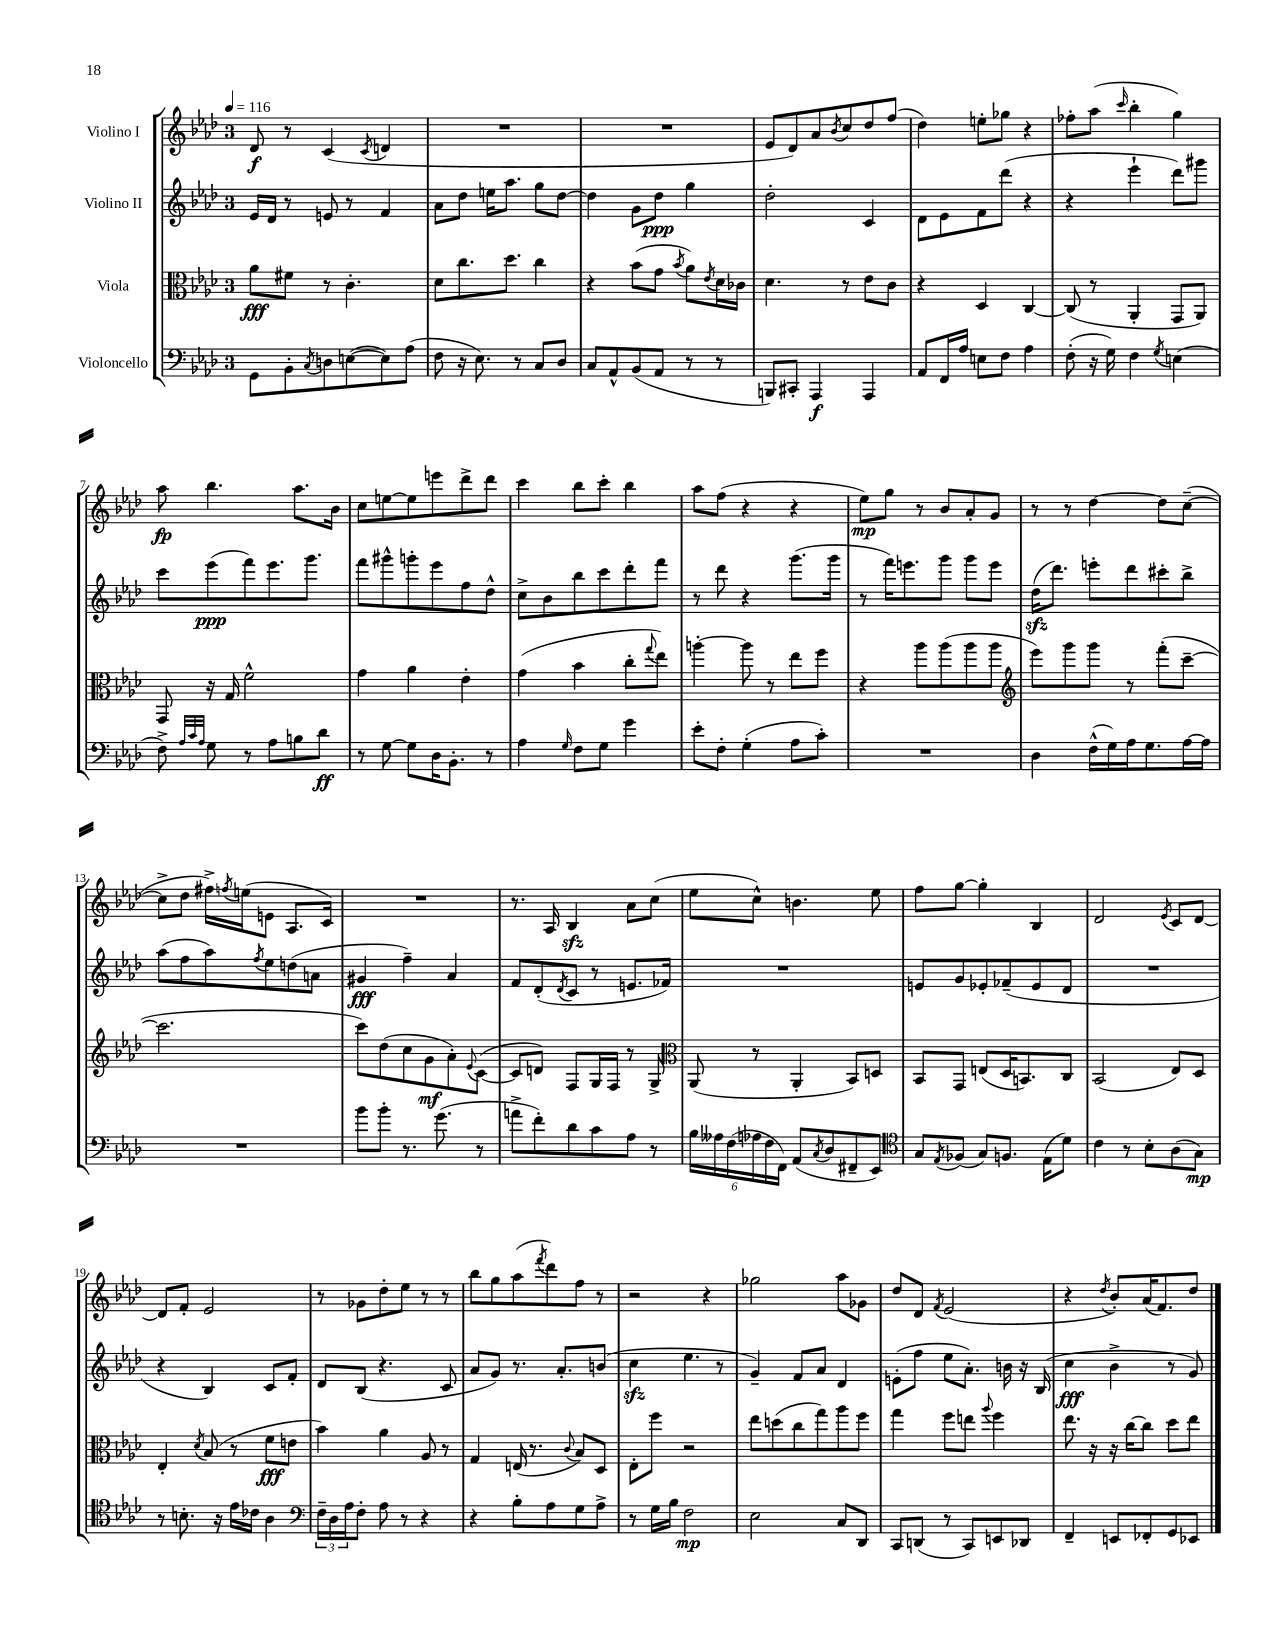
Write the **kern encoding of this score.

**kern	**dynam	**kern	**dynam	**kern	**dynam	**kern	**dynam
*part4	*part4	*part3	*part3	*part2	*part2	*part1	*part1
*staff4	*staff4	*staff3	*staff3	*staff2	*staff2	*staff1	*staff1
*I"Violoncello	*	*I"Viola	*	*I"Violino II	*	*I"Violino I	*
*clefF4	*	*clefC3	*	*clefG2	*	*clefG2	*
*k[b-e-a-d-]	*	*k[b-e-a-d-]	*	*k[b-e-a-d-]	*	*k[b-e-a-d-]	*
*M3/4	*	*M3/4	*	*M3/4	*	*M3/4	*
*MM116	*	*MM116	*	*MM116	*	*MM116	*
=1	=1	=1	=1	=1	=1	=1	=1
8GG\L	.	8a-\L	fff	16e-/LL	.	8d-/	f
.	.	.	.	16d-/JJ	.	.	.
8BB-'\	.	8f#X\J	.	8r	.	8r	.
8qC/	.	.	.	.	.	.	.
8Dn\	.	8r	.	8en/	.	(4c/	.
([8En\	.	4.c'\	.	8r	.	.	.
.	.	.	.	.	.	8qc/	.
8E\])	.	.	.	4f/	.	4dn/	.
(8A-\J	.	.	.	.	.	.	.
=2	=2	=2	=2	=2	=2	=2	=2
8F\	.	8d-\L	.	8a-\L	.	2.r	.
16r	.	8.cc\	.	8dd-\J	.	.	.
8.E-\)	.	.	.	.	.	.	.
.	.	.	.	16een\KL	.	.	.
.	.	8.dd-\J	.	8.aa-\J	.	.	.
8r	.	.	.	.	.	.	.
8C/L	.	4cc\	.	8gg\L	.	.	.
8D-/J	.	.	.	[8dd-\J	.	.	.
=3	=3	=3	=3	=3	=3	=3	=3
8C/L	.	4r	.	4dd-\]	.	2.r	.
8AA-^^/	.	.	.	.	.	.	.
(8BB-/	.	(8b-\L	.	8g\L	.	.	.
8AA-/J	.	8g\J	.	8dd-\J	ppp	.	.
.	.	8qb-/	.	.	.	.	.
8r	.	8a-\L)	.	4gg\	.	.	.
.	.	8qe-/	.	.	.	.	.
8r	.	16d-\L	.	.	.	.	.
.	.	16c-X\JJ	.	.	.	.	.
=4	=4	=4	=4	=4	=4	=4	=4
8BBBn/L)	.	4.d-\	.	2dd-'\	.	8e-/L	.
8CC#X'/J	.	.	.	.	.	8d-/)	.
4AAA-/	f	.	.	.	.	8a-/	.
.	.	.	.	.	.	8qb-/	.
.	.	8r	.	.	.	8cc/	.
4AAA-/	.	8e-\L	.	4c/	.	8dd-/	.
.	.	8c\J	.	.	.	(8ff/J	.
=5	=5	=5	=5	=5	=5	=5	=5
8AA-/L	.	4r	.	8d-\L	.	4dd-\)	.
16FF/L	.	.	.	8e-\	.	.	.
16A-/JJ	.	.	.	.	.	.	.
8En\L	.	4D-/	.	8f\	.	8een'\L	.
8F\J	.	.	.	(8ddd-\J	.	8gg-X\J	.
4A-\	.	[4C/	.	4r	.	4r	.
=6	=6	=6	=6	=6	=6	=6	=6
(8F'\	.	(8C/]	.	4r	.	8ff-X'\L	.
16r	.	8r	.	.	.	(8aa-\J	.
16G\)	.	.	.	.	.	.	.
.	.	.	.	.	.	16qqccc/	.
4F\	.	4AA-'/	.	4eee-`\	.	4bb-'\	.
8qG/	.	.	.	.	.	.	.
(4En\	.	8GG/L	.	8ddd-\L)	.	4gg\)	.
.	.	8AA-/J)	.	8ggg#X\J	.	.	.
!!LO:LB:g=z
=7	=7	=7	=7	=7	=7	=7	=7
8F^\)	.	8GG/	.	8ccc\L	.	8aa-\	fp
32qqA-/LLL	.	.	.	.	.	.	.
32qqc/	.	.	.	.	.	.	.
32qqA-/JJJ	.	.	.	.	.	.	.
8G\	.	16r	.	(8eee-\	ppp	4.bb-\	.
.	.	16G/	.	.	.	.	.
8r	.	2f^^\	.	8fff\)	.	.	.
8A-\L	.	.	.	8.eee-\	.	.	.
8Bn\	.	.	.	.	.	8.aa-\L	.
.	.	.	.	8.ggg\J	.	.	.
8d-\J	ff	.	.	.	.	.	.
.	.	.	.	.	.	16b-\Jk	.
=8	=8	=8	=8	=8	=8	=8	=8
8r	.	4g\	.	8fff\L	.	8cc\L	.
[8G\	.	.	.	8ggg#X^^\	.	[8een\	.
8G\L]	.	4a-\	.	8gggn'\	.	8ee\]	.
16D-\K	.	.	.	8eee-\	.	8eeen\	.
8.BB-'\J	.	.	.	.	.	.	.
.	.	4e-'\	.	8ff\	.	8ddd-^\	.
8r	.	.	.	8dd-^^\J	.	8ddd-\J	.
=9	=9	=9	=9	=9	=9	=9	=9
4A-\	.	(4g\	.	8cc^\L	.	4ccc\	.
.	.	.	.	8b-\	.	.	.
16qqG/	.	.	.	.	.	.	.
8F\L	.	4b-\	.	8bb-\	.	8bb-\L	.
8G\J	.	.	.	8ccc\	.	8ccc'\J	.
4g\	.	8cc'\L	.	8ddd-'\	.	4bb-\	.
.	.	8qqgg/	.	.	.	.	.
.	.	8ee-\J)	.	8fff\J	.	.	.
=10	=10	=10	=10	=10	=10	=10	=10
8e-'\L	.	[4aan'\	.	8r	.	8aa-\L	.
8F'\J	.	.	.	8ddd-\	.	(8ff\J	.
(4G'\	.	8aa\]	.	4r	.	4r	.
.	.	8r	.	.	.	.	.
8A-\L	.	8ee-\L	.	(8.ggg\L	.	4r	.
8c'\J)	.	8ff\J	.	.	.	.	.
.	.	.	.	16ggg\Jk	.	.	.
=11	=11	=11	=11	=11	=11	=11	=11
2.r	.	4r	.	8r	.	8ee-\L)	mp
.	.	.	.	16fff\KL)	.	8gg\J	.
.	.	.	.	8.eeen\	.	.	.
.	.	8aa-\L	.	.	.	8r	.
.	.	(8aa-\	.	8ggg\J	.	8b-/L	.
.	.	8aa-\	.	8ggg\L	.	8a-'/	.
.	.	8aa-\J	.	8eee\J	.	8g/J	.
=12	=12	=12	=12	=12	=12	=12	=12
*	*	*clefG2	*	*	*	*	*
4D-\	.	8eee-\L)	.	(16dd-zz\KL	.	8r	.
.	.	.	.	8.ddd-\J)	.	.	.
.	.	8ggg\	.	.	.	8r	.
(16F^^\LL	.	8ggg\J	.	8eeen'\L	.	[4dd-\	.
16G\)	.	.	.	.	.	.	.
16A-\J	.	8r	.	8ddd-\	.	.	.
8.G\	.	.	.	.	.	.	.
.	.	(8fff'\L	.	8ccc#X'\	.	8dd-\L]	.
[16A-\L	.	[8ccc~\J	.	8bb-^\J	.	([8cc~\J	.
16A-\JJ]	.	.	.	.	.	.	.
!!LO:LB:g=z
=13	=13	=13	=13	=13	=13	=13	=13
2.r	.	2.ccc\]	.	(8aa-\L	.	8cc^\L]	.
.	.	.	.	8ff\	.	8dd-\J	.
.	.	.	.	8aa-\)	.	16ff#X^\LL)	.
.	.	.	.	.	.	8qffn/	.
.	.	.	.	.	.	(16een\J	.
.	.	.	.	8qff/	.	.	.
.	.	.	.	8ee-\	.	8en\J	.
.	.	.	.	(8ddn\	.	8.A-/L	.
.	.	.	.	8an\J	.	.	.
.	.	.	.	.	.	16c/Jk)	.
=14	=14	=14	=14	=14	=14	=14	=14
8b-\L	.	8ccc\L)	.	4g#X/	fff	2.r	.
8b-'\J	.	(8dd-\	.	.	.	.	.
8.r	.	8cc\	.	4ff~\)	.	.	.
.	.	8g\	mf	.	.	.	.
(8.g\	.	.	.	.	.	.	.
.	.	8a-'\)	.	4a-/	.	.	.
.	.	8qqe-/	.	.	.	.	.
8r	.	([8c\J	.	.	.	.	.
=15	=15	=15	=15	=15	=15	=15	=15
8an^\L	.	8c/L]	.	8f/L	.	8.r	.
8f'\)	.	8dn/J)	.	(8d-'/	.	.	.
.	.	.	.	.	.	16A-/	.
.	.	.	.	8qd-/	.	.	.
8d-\	.	8F/L	.	8c/J	.	4B-zz/	.
8c\	.	16G/L	.	8r	.	.	.
.	.	16F/JJ	.	.	.	.	.
8A-\J	.	8r	.	8.en/L	.	8a-\L	.
8r	.	8G^/	.	.	.	(8cc\J	.
.	.	.	.	16f-X/Jk)	.	.	.
=16	=16	=16	=16	=16	=16	=16	=16
*	*	*clefC3	*	*	*	*	*
24B-\LL	.	(8AA-/	.	2.r	.	8ee-\L	.
24A--X\	.	.	.	.	.	.	.
(24F\	.	.	.	.	.	.	.
24A-X\	.	8r	.	.	.	8cc^^\J)	.
24F\	.	.	.	.	.	.	.
24FF\JJ)	.	.	.	.	.	.	.
(8AA-/L	.	4AA-'/	.	.	.	4.bn\	.
8qC/	.	.	.	.	.	.	.
8D-/	.	.	.	.	.	.	.
8FF#X~/	.	8BB-/L)	.	.	.	.	.
8EE-/J)	.	8Dn/J	.	.	.	8ee-\	.
=17	=17	=17	=17	=17	=17	=17	=17
*clefC4	*	*	*	*	*	*	*
8G/L	.	8BB-/L	.	8en/L	.	8ff\L	.
8qE-/	.	.	.	.	.	.	.
(8F-X/J	.	8GG/J	.	8g/	.	[8gg\J	.
8G/L)	.	(8En/L	.	8e-X'/	.	4gg'\]	.
8.Fn/J	.	16D-/K	.	(8f-X~/	.	.	.
.	.	8.BBn/)	.	.	.	.	.
.	.	.	.	8e-/	.	4B-/	.
(16E-\KL	.	.	.	.	.	.	.
8d-\J)	.	8C/J	.	8d-/J	.	.	.
=18	=18	=18	=18	=18	=18	=18	=18
4c\	.	(2BB-/	.	2.r	.	2d-/	.
8r	.	.	.	.	.	.	.
8B-'\L	.	.	.	.	.	.	.
.	.	.	.	.	.	8qe-/	.
(8A-\	.	8E-/L)	.	.	.	8c/L	.
8G\J)	mp	8D-/J	.	.	.	[8d-/J	.
!!LO:LB:g=z
=19	=19	=19	=19	=19	=19	=19	=19
8r	.	4E-'/	.	4r	.	8d-/L]	.
8.Bn'\	.	.	.	.	.	8f'/J	.
.	.	8qd-/	.	.	.	.	.
.	.	(8B-/	.	4B-/)	.	2e-/	.
16r	.	.	.	.	.	.	.
16e-\LL	.	8r	.	.	.	.	.
16c-X\JJ	.	.	.	.	.	.	.
4A-\	.	8f\L	fff	8c/L	.	.	.
.	.	8en\J	.	8f'/J	.	.	.
=20	=20	=20	=20	=20	=20	=20	=20
*clefF4	*	*	*	*	*	*	*
24F~\LL	.	4b-\)	.	8d-/L	.	8r	.
24D-\	.	.	.	.	.	.	.
24A-\J	.	.	.	.	.	.	.
8F'\J	.	.	.	(8B-/J	.	8g-X\L	.
8A-\	.	4a-\	.	4.r	.	8dd-'\	.
8r	.	.	.	.	.	8ee-\J	.
4r	.	8A-/	.	.	.	8r	.
.	.	8r	.	8c/	.	8r	.
=21	=21	=21	=21	=21	=21	=21	=21
4r	.	4G/	.	8a-/L	.	8bb-\L	.
.	.	.	.	8g/J)	.	8gg\	.
8B-'\L	.	(16En/	.	8.r	.	(8aa-\	.
.	.	8.r	.	.	.	.	.
.	.	.	.	.	.	8qfff/	.
8A-\	.	.	.	.	.	8ddd-\)	.
.	.	.	.	8.a-'/L	.	.	.
.	.	8qqc/	.	.	.	.	.
8G\	.	8B-/L)	.	.	.	8ff\J	.
8A-^\J	.	8D-/J	.	(8bn/J	.	8r	.
=22	=22	=22	=22	=22	=22	=22	=22
8r	.	8E-'\L	.	4cczz\	.	2r	.
16G\LL	.	8ff\J	.	.	.	.	.
16B-\JJ	.	.	.	.	.	.	.
2F\	mp	2r	.	4.ee-\	.	.	.
.	.	.	.	.	.	4r	.
.	.	.	.	8r	.	.	.
=23	=23	=23	=23	=23	=23	=23	=23
2E-\	.	8ee-\L	.	4g~/)	.	2gg-X\	.
.	.	(8ddn\	.	.	.	.	.
.	.	8cc\	.	8f/L	.	.	.
.	.	8gg\)	.	8a-/J	.	.	.
8C/L	.	8aa-\	.	4d-/	.	8aa-\L	.
8DD-/J	.	8ff\J	.	.	.	8g-X\J	.
=24	=24	=24	=24	=24	=24	=24	=24
8CC/L	.	4gg\	.	(8en'\L	.	8dd-/L	.
(8DDn/J	.	.	.	8ff\J	.	8d-/J	.
.	.	.	.	.	.	8qf/	.
8r	.	8ff\L	.	8ee-\L	.	(2e-/	.
8CC/L)	.	8een\J	.	8.a-'\J)	.	.	.
.	.	8qqaa-/	.	.	.	.	.
8EEn/	.	4ff\	.	.	.	.	.
.	.	.	.	16bn\	.	.	.
8DD-X/J	.	.	.	16r	.	.	.
.	.	.	.	(16B-/	.	.	.
=25	=25	=25	=25	=25	=25	=25	=25
4FF~/	.	8.ee-\	.	4cc\	fff	4r	.
.	.	16r	.	.	.	.	.
.	.	.	.	.	.	8qdd-/	.
8EEn/L	.	16r	.	4b-^\	.	8b-'/L)	.
.	.	[16cc\KL	.	.	.	.	.
8FF-X'/	.	8cc\J]	.	.	.	(16a-/K	.
.	.	.	.	.	.	8.f/)	.
8GG/	.	8dd-\L	.	8r	.	.	.
8EE-X/J	.	8ee-\J	.	8g/)	.	8dd-/J	.
==	==	==	==	==	==	==	==
*-	*-	*-	*-	*-	*-	*-	*-
